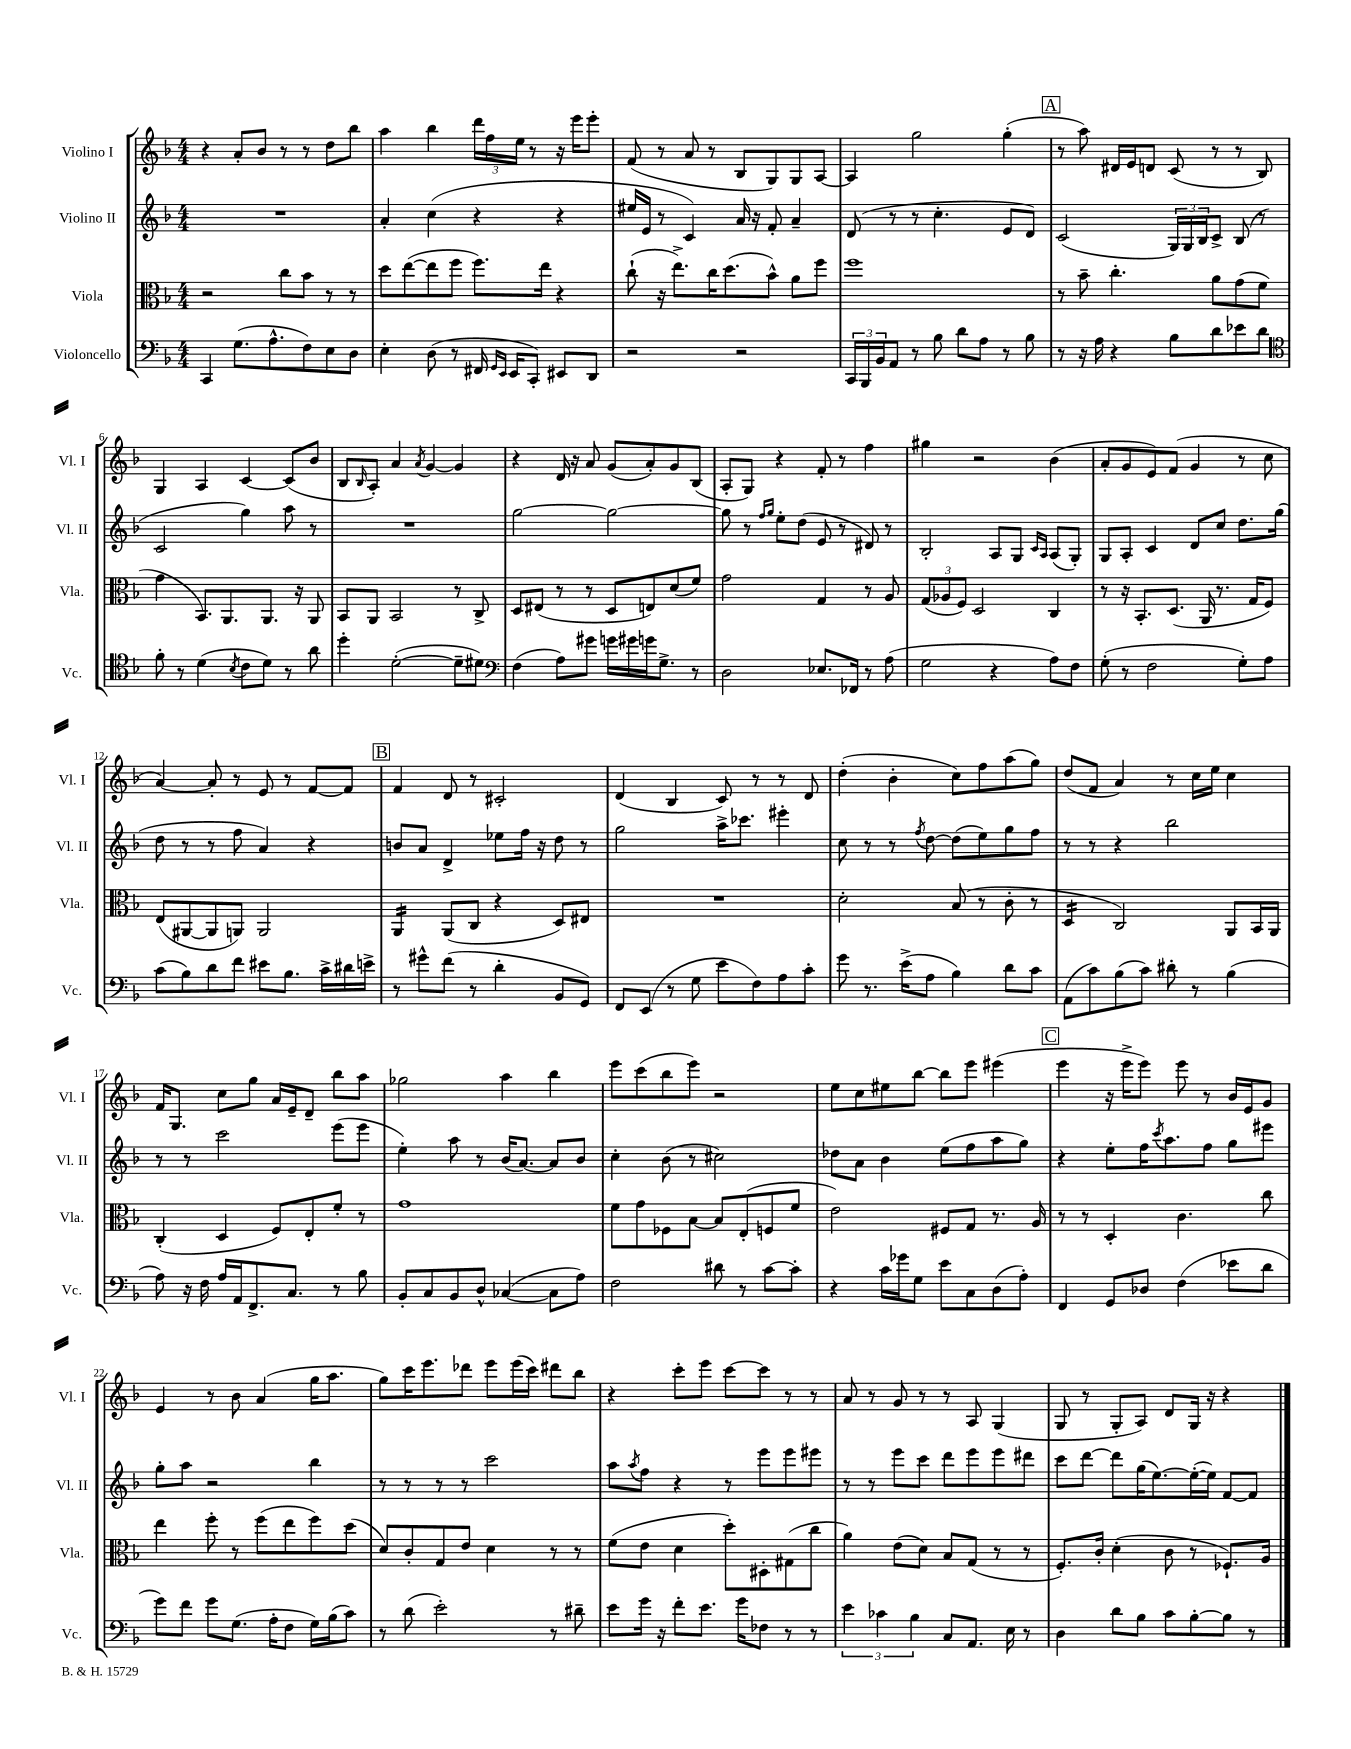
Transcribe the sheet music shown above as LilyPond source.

<<
\new StaffGroup <<
\new Staff = "s0" \with { instrumentName = "Violino I" shortInstrumentName = "Vl. I" } {
    \clef treble \key f \major \numericTimeSignature \time 4/4
    r4 a'8-. bes'8 r8 r8 d''8 bes''8 |
    a''4 bes''4 \tuplet 3/2 { d'''16 f''16 e''16 } r8 r16 e'''16 e'''8-. |
    f'8( r8 a'8 r8 bes8 g8) g8 a8~ |
    a4 g''2 g''4-.( |
    \mark \markup { \box "A" } r8 a''8) dis'16 e'16 d'8 c'8( r8 r8 bes8) |
    g4 a4 c'4~ c'8( bes'8 |
    bes8 \grace { bes16 } a8-.) a'4 \acciaccatura { a'8 } g'4~ g'4 |
    r4 d'16 r16 a'8 g'8( a'8-.) g'8 bes8( |
    a8-. g8) r4 f'8-. r8 f''4 |
    gis''4 r2 bes'4( |
    a'8-. g'8 e'8) f'8( g'4 r8 c''8 |
    a'4~) a'8-. r8 e'8 r8 f'8~ f'8 |
    \mark \markup { \box "B" } f'4 d'8 r8 cis'2-. |
    d'4( bes4 c'8) r8 r8 d'8 |
    d''4-.( bes'4-. c''8) f''8 a''8( g''8) |
    d''8( f'8 a'4) r8 c''16 e''16 c''4 |
    f'16 g8. c''8 g''8 a'16 e'16-- d'8-- bes''8 a''8 |
    ges''2 a''4 bes''4 |
    e'''8 c'''8( bes''8 e'''8) r2 |
    e''8 c''8 eis''8 bes''8~ bes''8 e'''8 eis'''4( |
    \mark \markup { \box "C" } e'''4 r16 e'''16-> e'''8) e'''8 r8 bes'16 e'16 g'8 |
    e'4 r8 bes'8 a'4( g''16 a''8. |
    g''8) c'''16 e'''8. des'''8 e'''8 e'''16( c'''16) dis'''8 bes''8 |
    r4 c'''8-. e'''8 c'''8~ c'''8 r8 r8 |
    a'8 r8 g'8 r8 r8 a8 g4( |
    g8 r8 g8-. a8) d'8 g16 r16 r4 \bar "|." |
}
\new Staff = "s1" \with { instrumentName = "Violino II" shortInstrumentName = "Vl. II" } {
    \clef treble \key f \major \numericTimeSignature \time 4/4
    R1 |
    a'4-. c''4( r4 r4 |
    eis''16 e'16 r8 c'4) a'16 r16 f'8-. a'4-- |
    d'8( r8 r8 c''4.-. e'8 d'8) |
    \mark \markup { \box "A" } c'2( \tuplet 3/2 { g16) g16 bes16 } c'8-> bes8( r8 |
    c'2 g''4) a''8 r8 |
    R1 |
    g''2~ g''2~ |
    g''8 r8 \grace { f''16 g''16 } e''8-. d''8( e'8 r8 dis'8) r8 |
    bes2-. a8 g8 \grace { c'16 a16 } a8( g8-.) |
    g8 a8-. c'4 d'8 c''8 d''8. g''16( |
    d''8 r8 r8 f''8 a'4) r4 |
    \mark \markup { \box "B" } b'8 a'8 d'4-> ees''8 f''16 r16 d''8 r8 |
    g''2 a''16-> ces'''8. eis'''4-. |
    c''8 r8 r8 \acciaccatura { f''8 } d''8~ d''8( e''8) g''8 f''8 |
    r8 r8 r4 bes''2 |
    r8 r8 c'''2 e'''8( e'''8 |
    e''4-.) a''8 r8 bes'16( a'8.~) a'8 bes'8 |
    c''4-. bes'8( r8 cis''2) |
    des''8 a'8 bes'4 e''8( f''8 a''8 g''8) |
    \mark \markup { \box "C" } r4 e''8-. f''16 \acciaccatura { c'''8 } a''8. f''8 g''8 eis'''8 |
    g''8-. a''8 r2 bes''4 |
    r8 r8 r8 r8 c'''2 |
    a''8 \acciaccatura { a''8 } f''8 r4 r8 e'''8 e'''8 eis'''8 |
    r8 r8 e'''8 c'''8 d'''8 e'''8 e'''8 dis'''8 |
    c'''8 d'''8~ d'''8 g''16( e''8.~) e''16~-.( e''16) f'8~ f'8 \bar "|." |
}
\new Staff = "s2" \with { instrumentName = "Viola" shortInstrumentName = "Vla." } {
    \clef alto \key f \major \numericTimeSignature \time 4/4
    r2 c''8 bes'8 r8 r8 |
    d''8 e''8~( e''8 f''8 f''8.) e''16 r4 |
    c''8-!( r16 e''8.->) c''16 d''8.( bes'8-^) a'8 f''8 |
    f''1 |
    \mark \markup { \box "A" } r8 bes'8-- c''4.-. a'8 g'8( f'8 |
    g'4 bes,8.) a,8. a,8. r16 a,8 |
    bes,8 a,8 bes,2 r8 c8-> |
    d8 eis8( r8 r8 d8 e8) d'8( f'8) |
    g'2 g4 r8 a8 |
    \tuplet 3/2 { g8( aes8 f8) } d2 c4 |
    r8 r16 bes,8.-. d8.( a,16 r8. g16 f8) |
    e8( ais,8~ ais,8 a,8) a,2 |
    \mark \markup { \box "B" } a,4:16 a,8( c8 r4 d8) eis8 |
    R1 |
    d'2-. bes8( r8 c'8-. r8 |
    d4:16 c2) a,8 bes,16 a,16 |
    c4-.( d4 f8) e8-. f'8-. r8 |
    g'1 |
    f'8 g'8 fes8 bes8~ bes8 e8-.( f8 f'8 |
    e'2) fis8 g8 r8. a16 |
    \mark \markup { \box "C" } r8 r8 d4-. c'4. c''8 |
    e''4 f''8-. r8 f''8( e''8 f''8) d''8( |
    d'8) c'8-. g8 e'8 d'4 r8 r8 |
    f'8( e'8 d'4 d''8-.) dis8-. gis8( c''8 |
    a'4) e'8( d'8) bes8 g8( r8 r8 |
    f8.-.) c'16-. d'4-.( c'8 r8 fes8.-!) a16 \bar "|." |
}
\new Staff = "s3" \with { instrumentName = "Violoncello" shortInstrumentName = "Vc." } {
    \clef bass \key f \major \numericTimeSignature \time 4/4
    c,4 g8.( a8.-^ f8) e8 d8 |
    e4-. d8( r8 fis,16 \grace { g,16 e,16 } e,16 c,8-.) eis,8 d,8 |
    r2 r2 |
    \tuplet 3/2 { c,16 bes,,16 bes,16 } a,8 r8 bes8 d'8 a8 r8 bes8 |
    \mark \markup { \box "A" } r8 r16 a16 r4 bes8 d'8 ees'8 d'8 |
    \clef tenor f'8-. r8 d'4( \acciaccatura { bes8 } c'8 d'8) r8 a'8 |
    d''4-. d'2~-.( d'8-- dis'8) |
    \clef bass f4( a8) gis'8 g'16 gis'16 g'16 g8.-> r8 |
    d2 ees8. fes,16 r8 a8( |
    g2 r4 a8) f8 |
    g8-.( r8 f2 g8-.) a8 |
    c'8( bes8) d'8 f'8 eis'8 bes8. c'16-> dis'16 e'16-> |
    \mark \markup { \box "B" } r8 gis'8-^ f'8( r8 d'4-. bes,8 g,8) |
    f,8 e,8( r8 g8 e'8 f8) a8 c'8-. |
    g'8 r8. e'16->( a8 bes4) d'8 c'8 |
    a,8( c'8) bes8( c'8) dis'8-. r8 bes4( |
    a8) r16 f16 a16 a,16 f,8.-> c8. r8 bes8 |
    bes,8-. c8 bes,8 d8-^ ces4~( ces8 a8) |
    f2 dis'8 r8 c'8~ c'8-. |
    r4 c'16 ges'16 g8 e'8 c8 d8( a8-.) |
    \mark \markup { \box "C" } f,4 g,8 des8 f4( ees'8 d'8 |
    g'8) f'8 g'8 g8.( a16-. f8 g16) bes16( c'8) |
    r8 d'8( e'2-.) r8 dis'8-- |
    e'8 g'16 r16 f'8-. e'8. g'16 fes8 r8 r8 |
    \tuplet 3/2 { e'4 ces'4 bes4 } c8 a,8. e16 r8 |
    d4 d'8 bes8 c'8 bes8~-. bes8 r8 \bar "|." |
}
>>
>>
